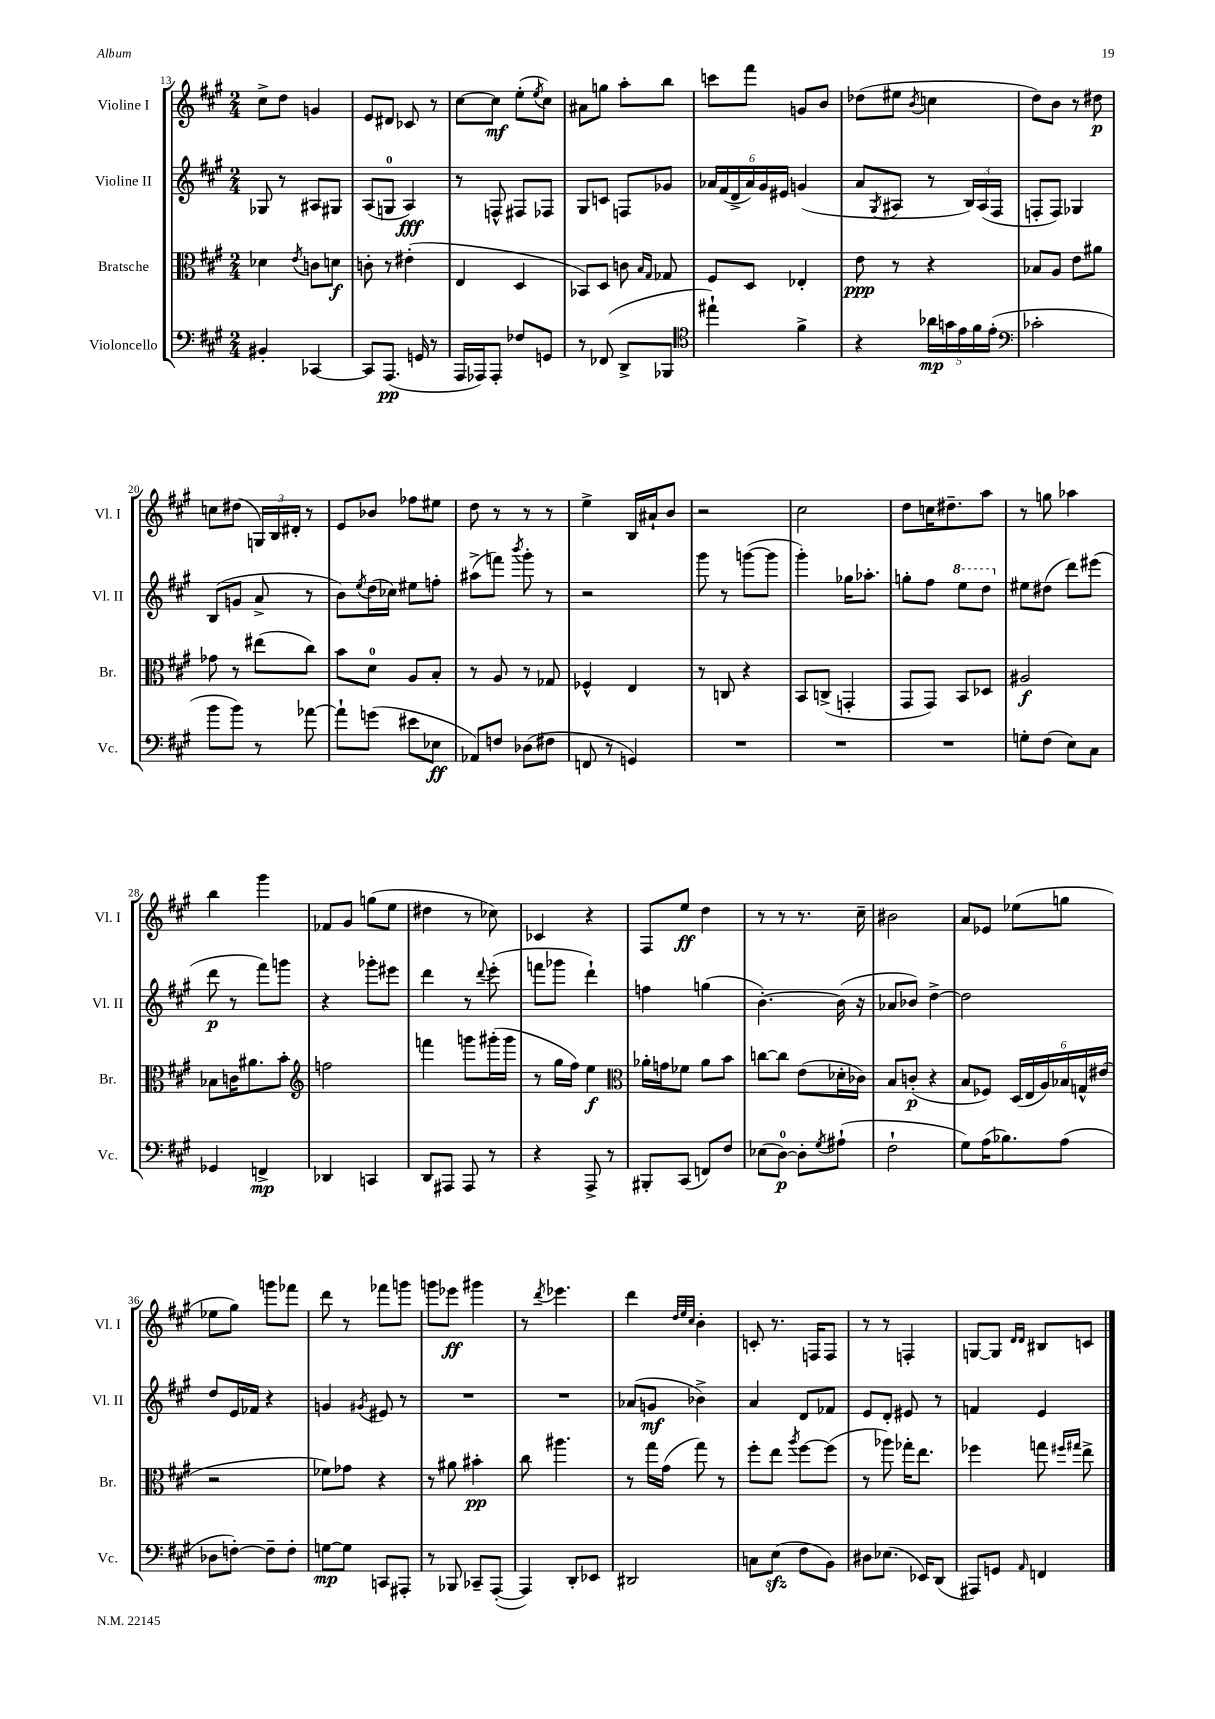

**kern	**kern	**kern	**kern
*staff4	*staff3	*staff2	*staff1
*clefF4	*clefC3	*clefG2	*clefG2
*k[f#c#g#]	*k[f#c#g#]	*k[f#c#g#]	*k[f#c#g#]
*M2/4	*M2/4	*M2/4	*M2/4
4BB#'	4d-	8G-	8cc#^
.	.	8r	8dd
.	8qe	.	.
[4CC-	8c	8A#	4g
.	8d	8G#	.
=	=	=	=
8CC-]	8c'	(8A	8e
(8.AAA	8r	8G	8d#
.	(4e#'	4A)	8c-
16GG	.	.	.
8r	.	.	8r
=	=	=	=
16AAA	4E	8r	[8cc#
16AAA-)	.	.	.
8AAA-'	.	8F^^	8cc#]
8F-	4D	8F#	(8ee'
.	.	.	8qee
8GG	.	8F-	8cc#)
=	=	=	=
8r	8BB-)	8G#	8a#
(8FF-	8D	8c	8gg
8DD^	8c	8F	8aa'
.	16qqB	.	.
.	16qqG#	.	.
8BBB-	8G-	8g-	8bb
=	=	=	=
*clefC4	*	*	*
4ee#`)	8F#	24a-	8ccc
.	.	(24f#	.
.	.	24d^	.
.	8D	24a-)	8fff#
.	.	24g#	.
.	.	24e#	.
4f#^	4E-'	(4g	8g
.	.	.	8b
=	=	=	=
4r	8e	8a	(8dd-
.	.	8qG#	.
.	8r	8A#	8ee#
.	.	.	8qb
20a-	4r	8r	4cc
20g	.	.	.
20e	.	.	.
.	.	24B)	.
20f#	.	.	.
.	.	(24A#	.
(20e'	.	.	.
.	.	24F#	.
=	=	=	=
*clefF4	*	*	*
2c-'	8B-	8F'	8dd)
.	8A	8F)	8b
.	8e	4G-	8r
.	8a#	.	8dd#
=	=	=	=
8b	8g-	(8B	8cc
8b)	8r	8g	(8dd#
8r	(8ee#	8a^	24G)
.	.	.	24B
.	.	.	24d#'
[8a-	8cc#)	8r	8r
=	=	=	=
8a-`]	8b	8b)	8e
.	.	8qee	.
(8g	8d	(16dd	8b-
.	.	16cc-)	.
8e#	8A	8ee#	8ff-
8E-	8B'	8ff'	8ee#
=	=	=	=
8AA-)	8r	(8aa#^	8dd
8F	8A	8fff)	8r
.	.	8qbbb	.
(8D-	8r	8ggg#'	8r
8F#	8G-	8r	8r
=	=	=	=
8FF	4F-^^	2r	4ee^
8r	.	.	.
4GG)	4E	.	16B
.	.	.	16a#`
.	.	.	8b
=	=	=	=
2r	8r	8ggg#	2r
.	8C	8r	.
.	4r	([8ggg	.
.	.	8ggg]	.
=	=	=	=
2r	8BB	4ggg#')	2cc#
.	(8C^	.	.
.	4GG'	16gg-	.
.	.	8.aa-'	.
=	=	=	=
2r	8GG#	8gg'	8dd
.	8GG#)	8ff#	16cc
.	.	.	8.dd#~
.	8BB	8eee	.
.	8D-	8ddd	8aa
=	=	=	=
8G'	2A#	8ee#	8r
(8F#	.	(8dd#	8gg
8E)	.	8ddd)	4aa-
8C#	.	(8eee#	.
=	=	=	=
4GG-	8B-	8ddd	4bb
.	16c	8r	.
.	8.a#	.	.
4FF^	.	8fff#)	4ggg#
.	8b'	8ggg	.
=	=	=	=
*	*clefG2	*	*
4DD-	2ff	4r	8f-
.	.	.	8g#
4CC	.	8ggg-'	(8gg
.	.	8eee#	8ee
=	=	=	=
8DD	4fff	4ddd	4dd#
8AAA#	.	.	.
8AAA#	8ggg	8r	8r
.	.	8qqddd	.
8r	(16ggg#'	(8eee'	8cc-)
.	16ggg#	.	.
=	=	=	=
4r	8r	8fff	4c-
.	16gg#	8ggg-	.
.	16ff#)	.	.
8AAA^	4ee	4ddd`)	4r
8r	.	.	.
=	=	=	=
*	*clefC3	*	*
8BBB#'	16a-'	4ff	8F#
.	16g	.	.
(8CC#	8f-	.	8ee
8FF)	8a-	(4gg	4dd
8F#	8b	.	.
=	=	=	=
(8E-	[8cc	[4.b')	8r
[8D)	8cc]	.	8r
8D']	(8e	.	8.r
8qG#	.	.	.
(8A#`	16d-'	(16b]	.
.	16c-)	16r	16cc#~
=	=	=	=
2F#`	8B	8a-	2b#
.	(8c'	8b-)	.
.	4r	[4dd^	.
=	=	=	=
8G#)	8B	2dd]	8a
(16A	8F-)	.	8e-
8.B-)	.	.	.
.	(24D	.	(8ee-
.	24E	.	.
.	24A)	.	.
(8A	24B-	.	8gg
.	24G^^	.	.
.	(24e#	.	.
=	=	=	=
8D-	2r	8dd	8ee-
[8F')	.	16e	8gg#)
.	.	16f-	.
8F~]	.	4r	8ggg
8F'	.	.	8fff-
=	=	=	=
[8G	8f-)	4g	8ddd
8G]	8g-	.	8r
.	.	8qg#	.
8CC	4r	8e#	8fff-
8AAA#'	.	8r	8ggg
=	=	=	=
8r	8r	2r	8ggg
8BBB-	8a#	.	8eee-
8CC-~	4b#'	.	4ggg#
([8AAA'	.	.	.
=	=	=	=
4AAA])	8cc#	2r	8r
.	.	.	8qddd
.	4.aa#	.	4.eee-
8DD'	.	.	.
8EE-	.	.	.
=	=	=	=
2DD#	8r	(8a-	4ddd
.	16gg#	8g	.
.	(16g#	.	.
.	.	.	32qqdd
.	.	.	32qqee
.	.	.	32qqcc#
.	8gg#)	4b-^)	4b'
.	8r	.	.
=	=	=	=
8C	8ff#'	4a	8c'
(8E	8ee	.	8.r
.	8qaa	.	.
8F#	[8ff#	8d	.
.	.	.	16F
8BB)	(8ff#]	8f-	8F
=	=	=	=
8D#	8r	8e	8r
(8.E-	8aa-)	8d'	8r
.	16gg-'	8e#	4F'
16EE-)	8.ee	.	.
(8DD	.	8r	.
=	=	=	=
8AAA#)	4ff-	4f	[8G
8GG	.	.	8G]
.	.	.	16qqd
16qqAA	.	.	16qqd
4FF	8gg	4e	8B#
.	16qqff#	.	.
.	16qqgg#	.	.
.	8ee^	.	8c
==	==	==	==
*-	*-	*-	*-
